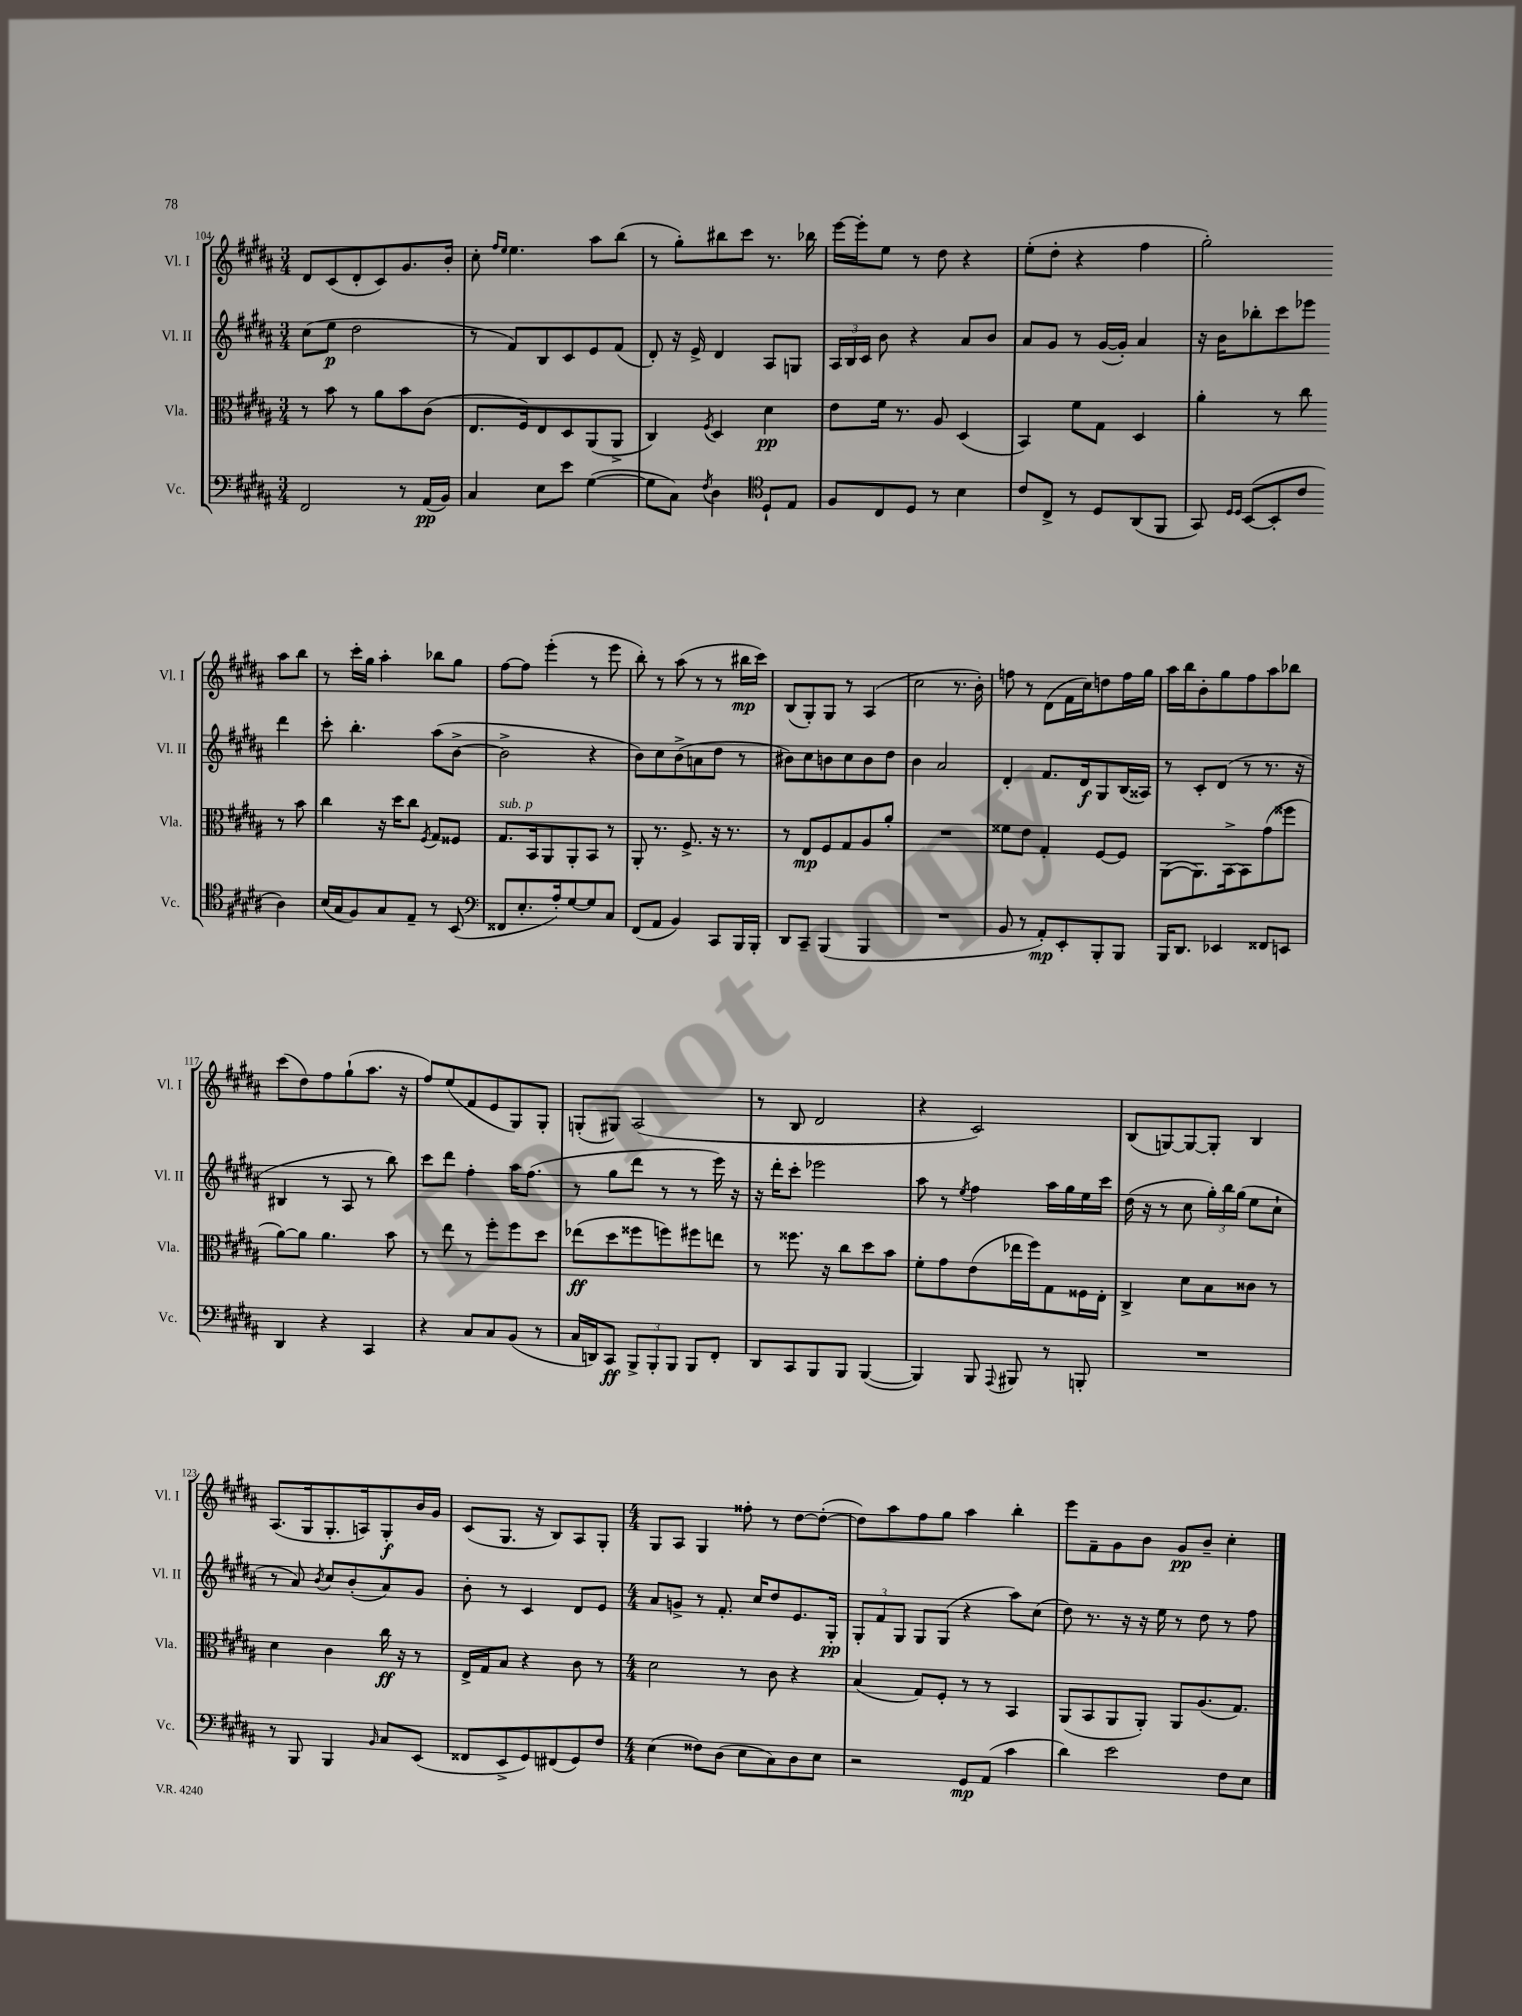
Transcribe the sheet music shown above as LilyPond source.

<<
\new StaffGroup <<
\new Staff = "s0" \with { instrumentName = "Vl. I" shortInstrumentName = "Vl. I" } {
    \clef treble \key b \major \numericTimeSignature \time 3/4
    \autoBeamOff dis'8[ cis'8( dis'8-. cis'8) gis'8. b'16]-. |
    cis''8-. \grace { fis''16[ e''16] } e''4. ais''8[ b''8]( |
    r8 gis''8[-.) bis''8 cis'''8] r8. bes''16 |
    e'''16[~ e'''16-. e''8] r8 dis''8 r4 |
    e''8[-.( dis''8]-. r4 fis''4 |
    gis''2-.) ais''8[ b''8] |
    r8 cis'''16[-. gis''16] ais''4-. bes''8[ gis''8] |
    fis''8[~ fis''8] e'''4-.( r8 e'''8 |
    b''8-.) r8 ais''8( r8 r8 bis''16[\mp cis'''16]) |
    b8[( gis8-.) gis8] r8 ais4( |
    cis''2 r8. b'16-.) |
    f''8 r8 dis'8[( fis'16 cis''16) d''8 f''16 gis''16] |
    ais''16[ b''16 b'8-. gis''8 fis''8 ais''8 bes''8] |
    cis'''8[( dis''8) fis''8 gis''8-!( ais''8.] r16 |
    fis''8[) e''8( fis'8 e'8 gis8) gis8]-. |
    g8[-.( gis8]) ais2( |
    r8 b8 dis'2 |
    r4 cis'2) |
    b8[( g8~) g8~ g8]-. b4 |
    ais8.[( gis16 gis8.-. a16) gis8-.\f b'16 gis'16] |
    cis'8[( gis8.] r16 b8[) ais8 gis8]-. |
    \numericTimeSignature \time 4/4 gis8[ ais8] gis4 fisis''8-. r8 dis''8[~ dis''8]~-.( |
    dis''8[) ais''8 fis''8 gis''8] ais''4 b''4-. |
    e'''8[ fis'8-- gis'8 b'8] gis'8[\pp b'8]-- cis''4-. \bar "|." |
}
\new Staff = "s1" \with { instrumentName = "Vl. II" shortInstrumentName = "Vl. II" } {
    \clef treble \key b \major \numericTimeSignature \time 3/4
    \autoBeamOff cis''8[( e''8]\p dis''2 |
    r8 fis'8[) b8 cis'8 e'8 fis'8]( |
    dis'8-.) r16 e'16-> dis'4 ais8[ g8] |
    \tuplet 3/2 { ais16[ b16 cis'16] } b'8 r4 ais'8[ b'8] |
    ais'8[ gis'8] r8 gis'16[~( gis'16]-.) ais'4 |
    r16 b'16[ bes''8-. cis'''8 ees'''8] dis'''4 |
    cis'''8-. b''4.-. ais''8[( b'8]~-> |
    b'2-> r4 |
    b'8[) cis''8 b'8->( a'8 dis''8] r8 |
    bis'8[) cis''8 b'8 cis''8 b'8 dis''8] |
    b'4 ais'2 |
    dis'4-. fis'8.[ dis'16\f gis8 b16( aisis16]) |
    r8 cis'8[-. dis'8]( r8 r8. r16 |
    bis4 r8 ais8 r8 b''8) |
    cis'''8[ dis'''8] fis''4-. ais''16[ fis''8.]( |
    r8 gis''8[ dis'''8] r8 r8 e'''16) r16 |
    r16 dis'''16[-. cis'''8]-. ees'''2 |
    ais''8 r8 \acciaccatura { e''8 } fis''4 ais''16[ gis''16 e''16 cis'''16] |
    dis''16( r16 r8 cis''8 \tuplet 3/2 { gis''16[-.) b''16 gis''16]( } e''8[ cis''8]-! |
    r8 ais'8) \acciaccatura { b'8 } cis''8[ b'8-.( ais'8) gis'8] |
    b'8-. r8 cis'4 dis'8[ e'8] |
    \numericTimeSignature \time 4/4 ais'8[ g'8]-> r8 fis'8.-. cis''16[ dis''8 e'8. gis16]-.\pp |
    \tuplet 3/2 { gis8[-. fis'8 gis8] } gis8[ gis8]( r4 ais''8[) cis''8]( |
    dis''8) r8. r16 r16 e''16 r8 dis''8 r8 fis''8 \bar "|." |
}
\new Staff = "s2" \with { instrumentName = "Vla." shortInstrumentName = "Vla." } {
    \clef alto \key b \major \numericTimeSignature \time 3/4
    \autoBeamOff r8 b'8 r8 ais'8[ b'8 cis'8]( |
    e8.[ fis16) e8 dis8 ais,8( ais,8]-> |
    cis4) \acciaccatura { fis8 } dis4 dis'4\pp |
    e'8[ fis'16] r8. ais8 dis4( |
    b,4) fis'8[ gis8] dis4 |
    ais'4-. r8 cis''8 r8 b'8 |
    cis''4 r16 dis''16[ cis''8] \acciaccatura { fis8 } gis8[ fisis8] |
    gis8.[^\markup { \italic "sub. p" } b,16 ais,8 ais,8-. b,8] r8 |
    ais,8-. r8. fis8.-> r16 r8. |
    r8 e8[\mp fis8 gis8 ais8 ais'8]-. |
    R2. |
    fisis'8[ e'8] gis4-. fis8[~ fis8] |
    ais,8[~( ais,8.) b,16~-> b,8 gis'8( fisis''8] |
    ais'8[~) ais'8] ais'4. b'8 |
    r8 e''8 r8 fis''8[-. fis''8 dis''8] |
    ees''8[\ff( dis''8 fisis''8 f''8) fis''8 e''8] |
    r8 fisis''8. r16 cis''8[ dis''8 b'8] |
    fis'8[-. gis'8 e'8( ees''16 fis''16) gis8 fisis16 e16]-. |
    cis4-> dis'8[ b8 cisis'8] r8 |
    dis'4 cis'4 cis''16\ff r16 r8 |
    e16[-> gis16 b8] r4 cis'8 r8 |
    \numericTimeSignature \time 4/4 dis'2 r8 cis'8 r4 |
    b4( gis8[) fis8]-. r8 r8 b,4 |
    ais,8[( b,8 ais,8 ais,8]-.) ais,8[ ais8.( gis8.]) \bar "|." |
}
\new Staff = "s3" \with { instrumentName = "Vc." shortInstrumentName = "Vc." } {
    \clef bass \key b \major \numericTimeSignature \time 3/4
    \autoBeamOff fis,2 r8 ais,16[\pp( b,16]) |
    cis4 e8[ e'8] gis4~( |
    gis8[ cis8]) \acciaccatura { fis8 } dis4 \clef tenor dis8[-! e8] |
    fis8[ cis8 dis8] r8 b4 |
    cis'8[ cis8]-> r8 dis8[ ais,8( fis,8] |
    gis,8) \grace { dis16[ dis16] } b,8[~( b,8-. cis'8] ais4) |
    b16[( gis16 fis8) gis8 e8]-- r8 b,8( |
    \clef bass fisis,8[ e8.-. ais16-.) gis8~ gis8 cis8] |
    fis,8[( ais,8] b,4) cis,8[ b,,16 b,,16]-. |
    dis,8[ cis,8]-- b,,4( b,,4 |
    R2. |
    b,8 r8 ais,8[-.\mp) e,8-. b,,8-. b,,8] |
    b,,16[ dis,8.] ees,4 fisis,8[ e,8] |
    dis,4 r4 cis,4 |
    r4 cis8[ cis8 b,8]( r8 |
    cis16[ d,16) cis,8]\ff \tuplet 3/2 { b,,8[-> b,,8-. b,,8] } b,,8[ fis,8]-. |
    dis,8[ cis,8 b,,8 b,,8] b,,4~( |
    b,,4) b,,8 \appoggiatura { ais,,8 } bis,,8 r8 b,,8-. |
    R2. |
    r8 b,,8 b,,4 \grace { b,16 } cis8[ e,8]( |
    fisis,8[ e,8-> gis,8) fis,8( gis,8) fis8] |
    \numericTimeSignature \time 4/4 e4( fisis8[) dis8]( e8[ cis8) dis8 e8] |
    r2 gis,8[\mp ais,8]( cis'4 |
    dis'4) e'2 fis8[ e8] \bar "|." |
}
>>
>>
\layout { \context { \Score currentBarNumber = #104 } }
